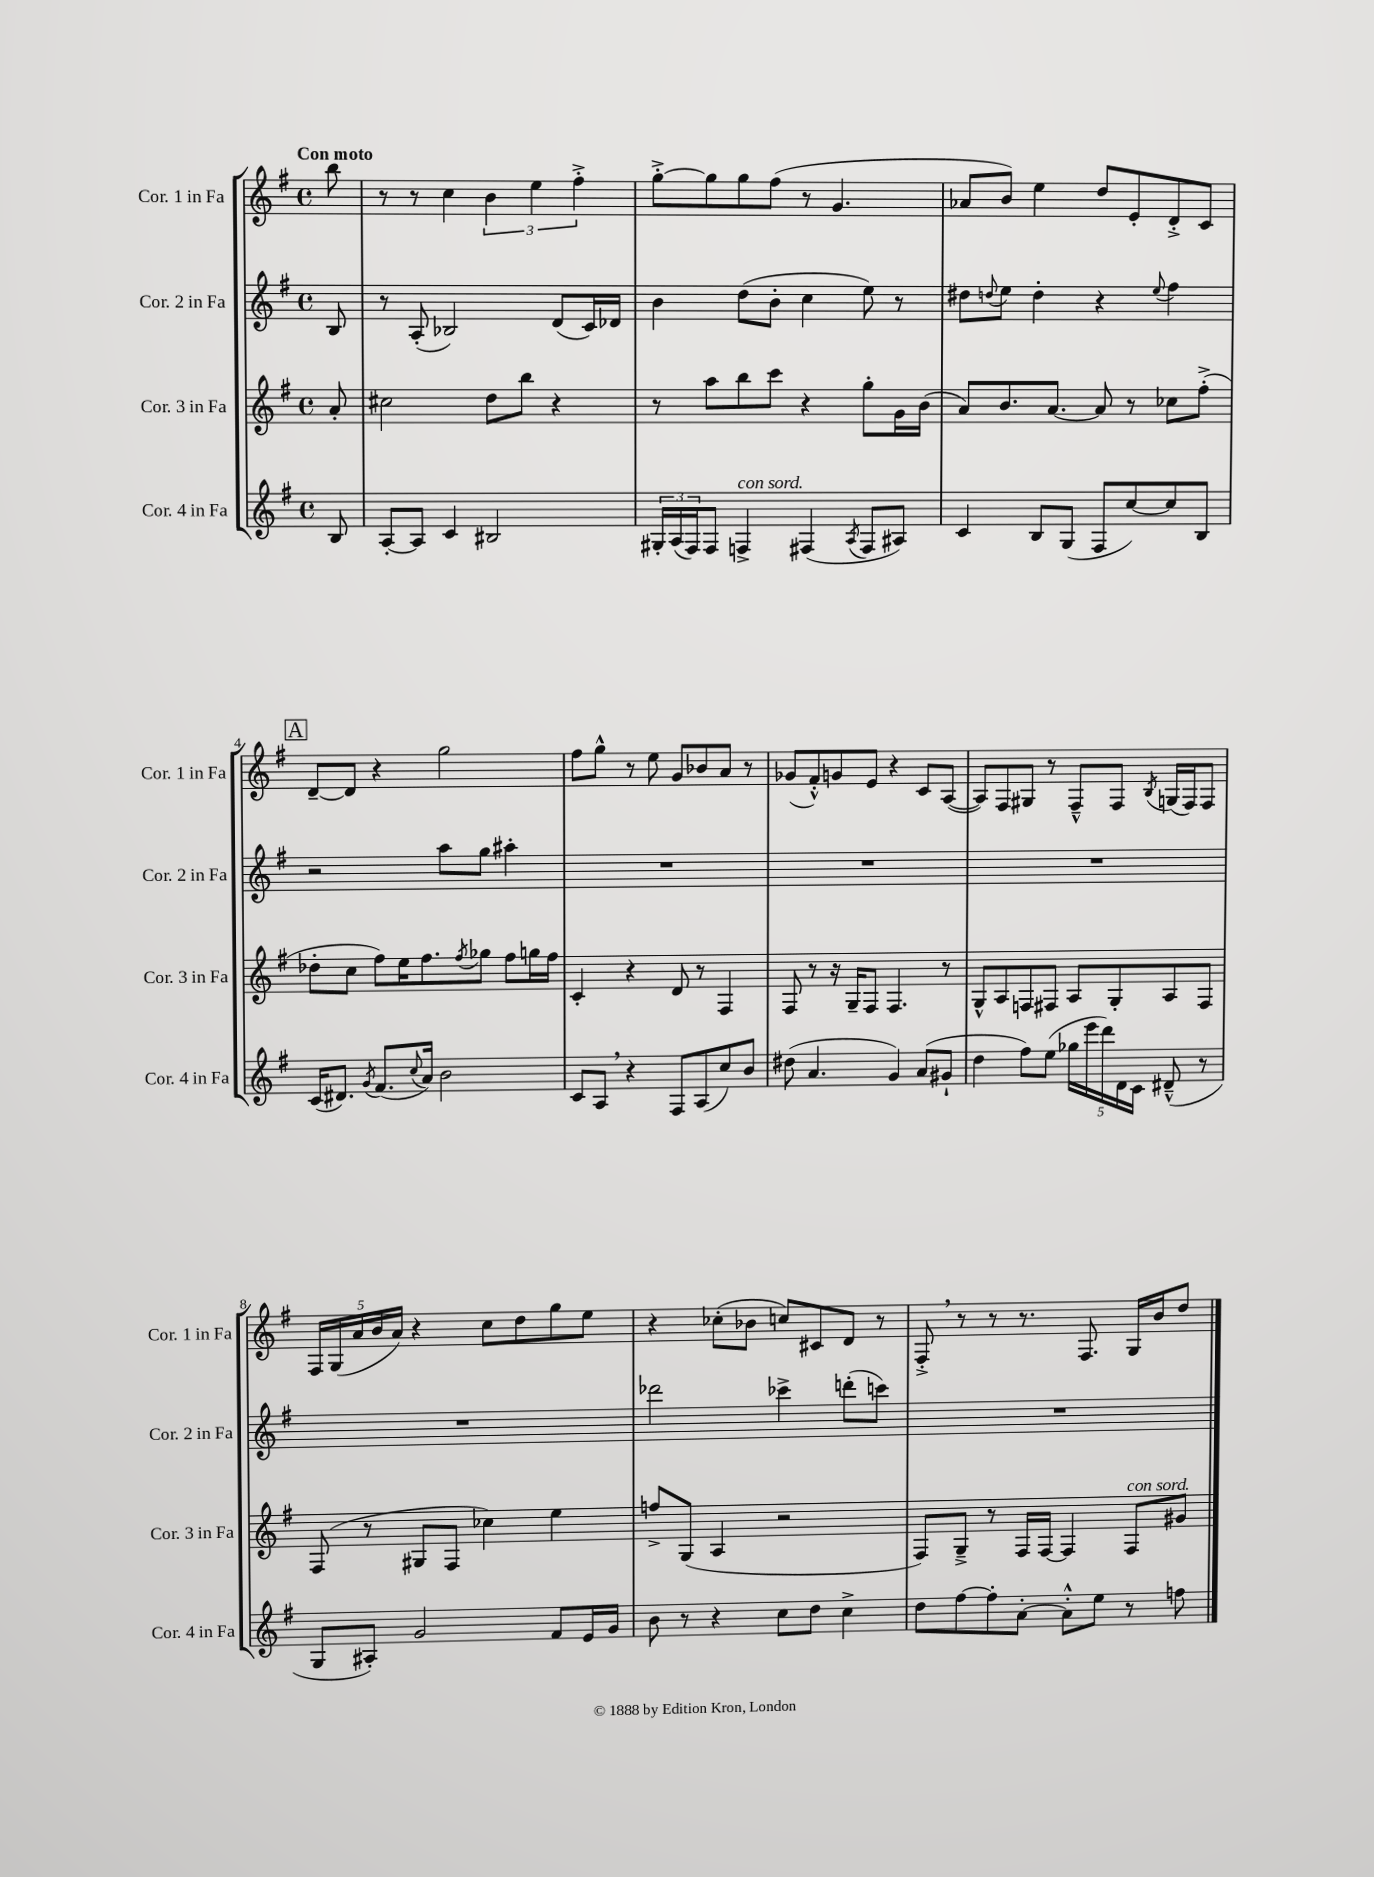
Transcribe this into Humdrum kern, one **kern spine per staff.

**kern	**kern	**kern	**kern
*staff4	*staff3	*staff2	*staff1
*clefG2	*clefG2	*clefG2	*clefG2
*k[f#]	*k[f#]	*k[f#]	*k[f#]
*M4/4	*M4/4	*M4/4	*M4/4
*met(c)	*met(c)	*met(c)	*met(c)
8B/	8a'/	8B/	8bb\
=	=	=	=
[8A'/L	2cc#\	8r	8r
8A/]J	.	(8A'/	8r
4c/	.	2B-/)	4cc\
2B#/	8dd\L	.	6b\
.	8bb\J	.	.
.	.	.	6ee\
.	4r	(8d/L	.
.	.	.	6ff#'^\
.	.	16c/L)	.
.	.	16d-/JJ	.
=	=	=	=
24G#'/LL	8r	4b\	[8gg'^\L
(24A/	.	.	.
24F#/J)	.	.	.
8F#/J	8aa\L	.	8gg\]
4F^/	8bb\	(8dd\L	8gg\
.	8ccc\J	8b'\J	(8ff#\J
(4F#/	4r	4cc\	8r
.	.	.	4.g/
8qA/	.	.	.
8F#/L	8gg'\L	8ee\)	.
8A#/J)	16g\L	8r	.
.	(16b\JJ	.	.
=	=	=	=
4c/	8a/L)	8dd#\L	8a-/L
.	.	8qqdd/	.
.	8.b/	8ee\J	8b/J)
8B/L	.	4dd'\	4ee\
.	[8.a/J	.	.
(8G/J	.	.	.
8F#/L	8a/]	4r	8dd/L
[8cc/)	8r	.	8e'/
.	.	8qqee/	.
8cc/]	8cc-\L	4ff#\	8d'^/
8B/J	(8ff#'^\J	.	8c/J
=	=	=	=
(16c/LK	8dd-'\L	2r	[8d~/L
8.d#/J)	.	.	.
.	8cc\J	.	8d/]J
8qg/	.	.	.
(8.f#/L	8ff#\L)	.	4r
.	16ee\K	.	.
8qqcc/	.	.	.
16a/Jk)	8.ff#\	.	.
2b\	.	8aa\L	2gg\
.	8qff#/	.	.
.	8gg-\J	8gg\J	.
.	8ff#\L	4aa#'\	.
.	16gg\L	.	.
.	16ff#\JJ	.	.
=	=	=	=
8c/L	4c'/	1r	8ff#\L
8A/J	.	.	8gg^^\J
4r	4r	.	8r
.	.	.	8ee\
8F#/L	8d/	.	8g/L
(8A/	8r	.	8b-/
8cc/)	4F#/	.	8a/J
8b/J	.	.	8r
=	=	=	=
(8dd#\	8F#/	1r	(8g-/L
4.a/	8r	.	8f#'^^/)
.	16r	.	8g/
.	16G~/LK	.	.
.	8F#/J	.	8e/J
4g/)	4.F#/	.	4r
(8a/L	.	.	8c/L
8g#`/J	8r	.	([8A/J
=	=	=	=
4dd\	8G^^/L	1r	8A/]L)
.	8A/	.	8F#/
8ff#\L)	8F/	.	8G#/J
(8ee\J	8F#/J	.	8r
20gg-\LL	8A/L	.	8F#~^^/L
20eee\	.	.	.
20ddd\)	.	.	.
.	8G'/	.	8F#/J
20d\	.	.	.
20c\JJ	.	.	.
.	.	.	8qB/
(8d#~^^/	8A/	.	(16G/LL
.	.	.	16F#/J)
8r	8F#/J	.	8F#/J
=	=	=	=
8G/L	(8F#/	1r	20F#/LL
.	.	.	(20G/
.	.	.	20a/
8A#'/J)	8r	.	.
.	.	.	20b/
.	.	.	20a/JJ)
2g/	8G#/L	.	4r
.	8F#/J	.	.
.	4cc-\)	.	8cc\L
.	.	.	8dd\
8f#/L	4ee\	.	8gg\
16e/L	.	.	8ee\J
16g/JJ	.	.	.
=	=	=	=
8b\	8ff^/L	2ddd-\	4r
8r	(8G/J	.	.
4r	4A/	.	(8cc-'\L
.	.	.	8b-\J
8cc\L	2r	4ccc-^\	8cc/L)
8dd\J	.	.	8c#/
4cc^\	.	(8ddd'\L	8d/J
.	.	8ccc\J)	8r
=	=	=	=
8dd\L	8F#/L)	1r	8F#'^/
[8ff#\	8G~^/J	.	8r
8ff#'\]	8r	.	8r
[8a'\J	16F#/LL	.	8.r
.	[16F#/JJ	.	.
8a'^^\]L	4F#/]	.	.
.	.	.	8.F#/
8ee\J	.	.	.
8r	8F#/L	.	16G/LL
.	.	.	16b/J
8ff\	8g#/J	.	8dd/J
==	==	==	==
*-	*-	*-	*-
